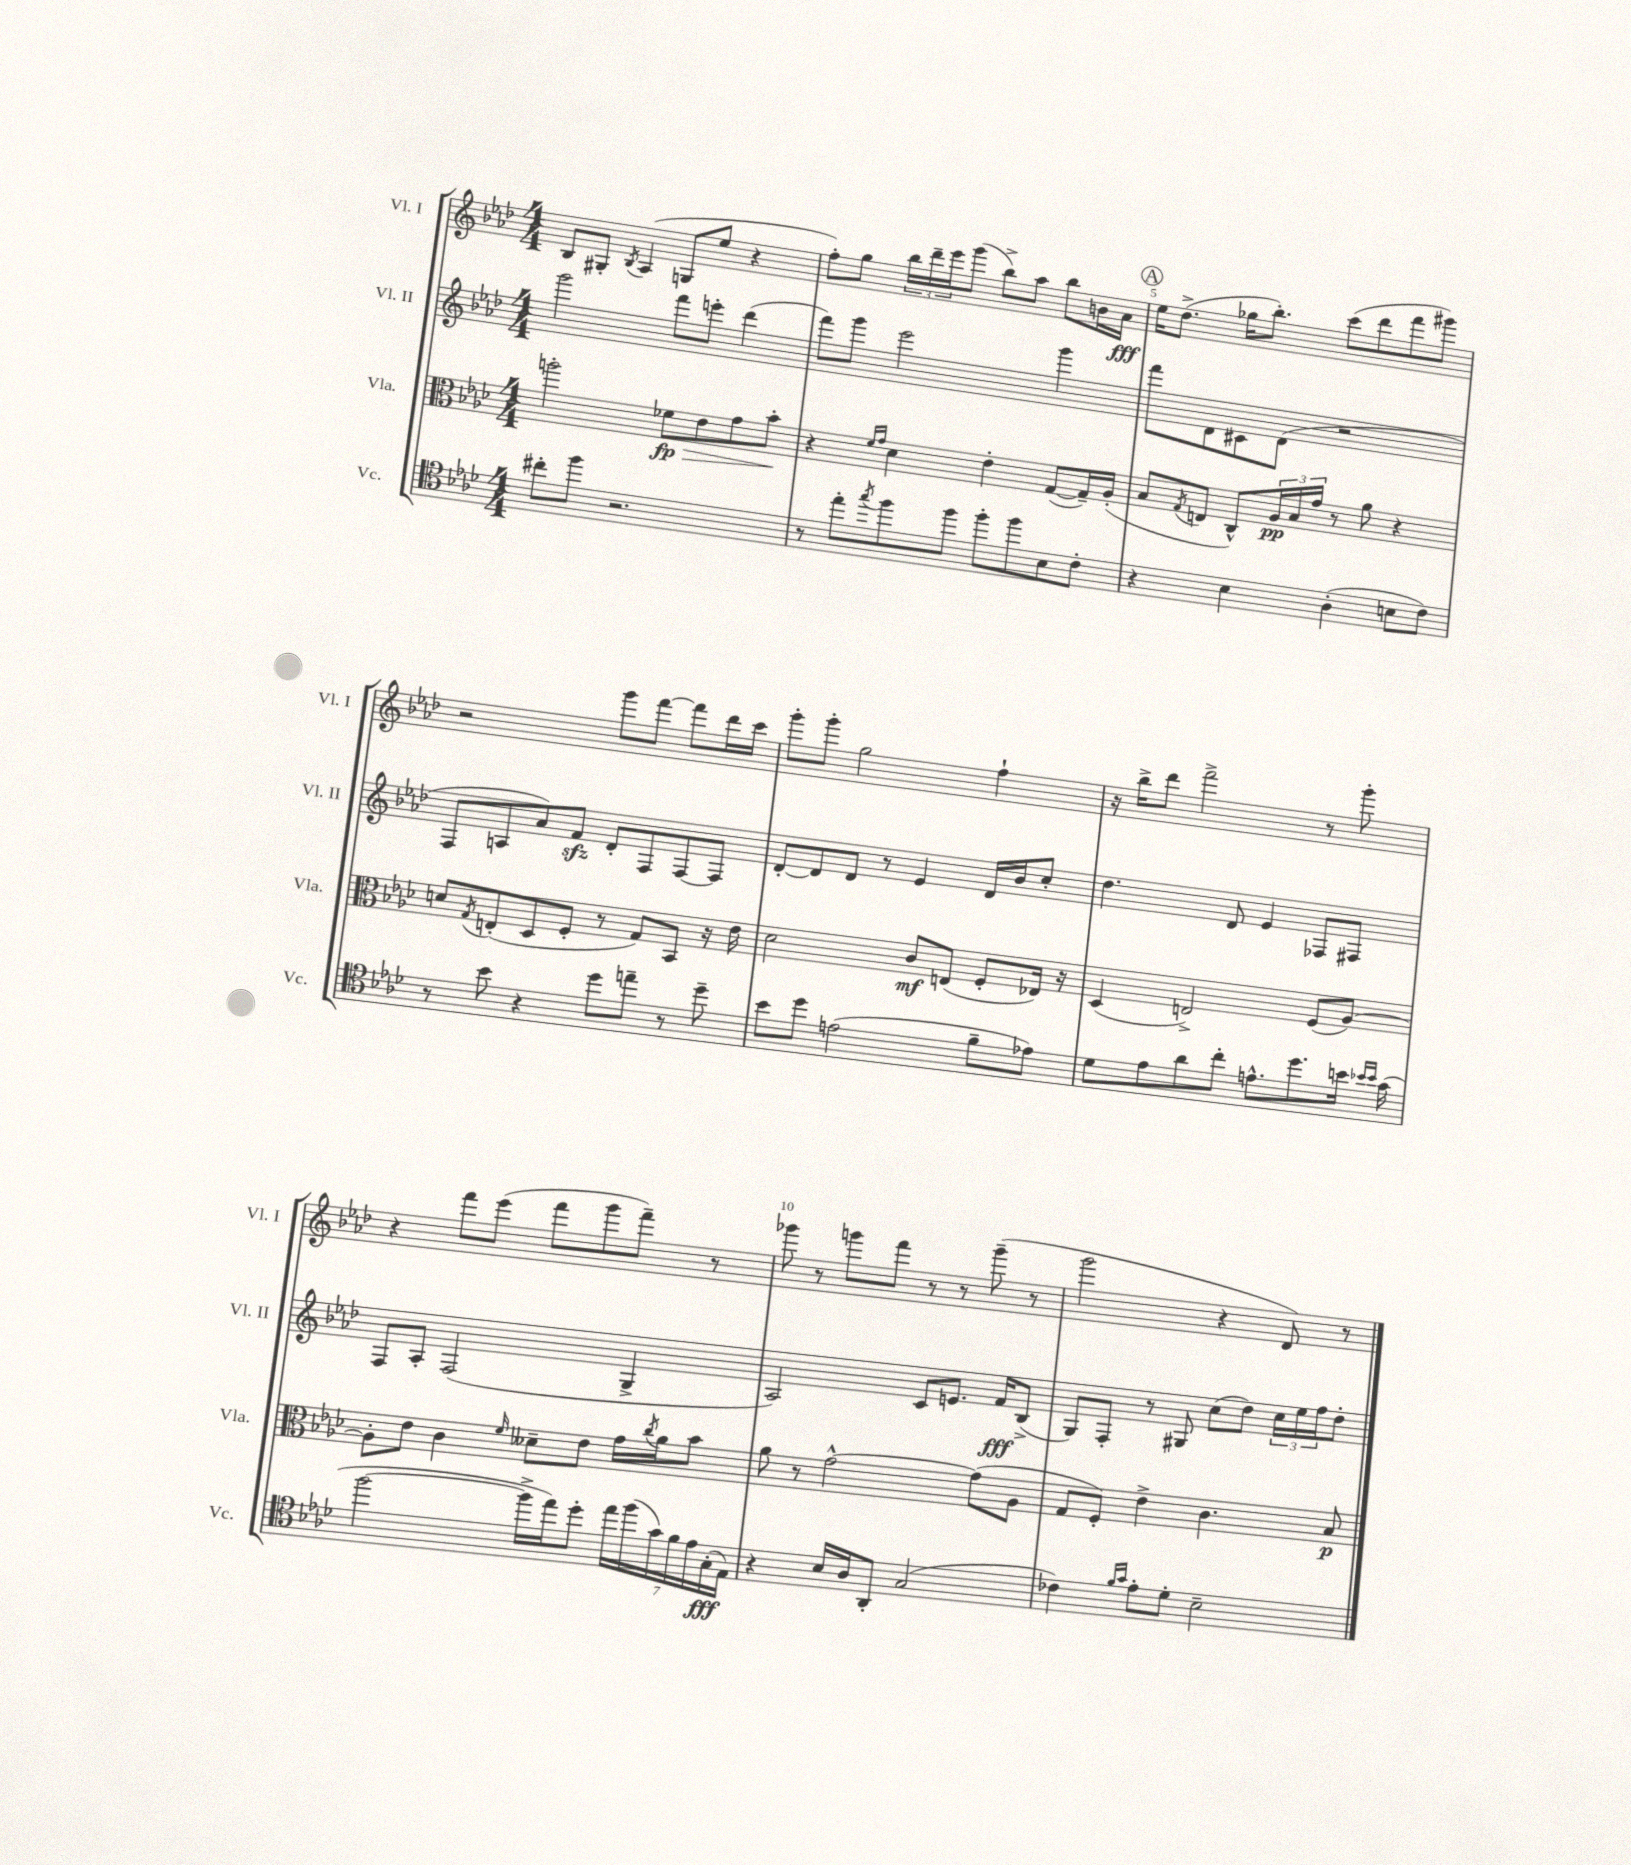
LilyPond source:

<<
\new StaffGroup <<
\new Staff = "s0" \with { instrumentName = "Vl. I" shortInstrumentName = "Vl. I" } {
    \clef treble \key aes \major \numericTimeSignature \time 4/4
    bes8 gis8-. \acciaccatura { bes8 } aes4( g8 ees''8 r4 |
    f''8-.) g''8 \tuplet 3/2 { bes''16 des'''16-- ees'''16 } g'''8( bes''8->) aes''8 bes''8 b'16 aes'16\fff |
    \mark \markup { \circle "A" } ees''16 des''8.->( ges''16 bes''8.-.) c'''8( des'''8 f'''8 gis'''8) |
    r2 g'''8 f'''8~ f'''8 des'''16 c'''16 |
    g'''8-. g'''8-. g''2 f''4-! |
    r16 bes''16-> des'''8 f'''2-> r8 g'''8-. |
    r4 f'''8 ees'''8( f'''8 g'''8 f'''8--) r8 |
    ges'''8 r8 g'''8 f'''8 r8 r8 g'''8--( r8 |
    g'''2 r4 des'8) r8 \bar "|." |
}
\new Staff = "s1" \with { instrumentName = "Vl. II" shortInstrumentName = "Vl. II" } {
    \clef treble \key aes \major \numericTimeSignature \time 4/4
    g'''2 f'''8 e'''8-. des'''4( |
    f'''8) g'''8 ees'''2 g'''4 |
    \mark \markup { \circle "A" } f'''8 des'8 cis'8 des'8( r2 |
    f8 a8 aes'8) f'8\sfz des'8-. f8 f8~ f8 |
    des'8~-. des'8 des'8 r8 ees'4 des'16 bes'16 c''8-. |
    des''4. des'8 ees'4 fes8 fis8 |
    f8 aes8-. f2( g4-> |
    aes2) c'8 e'8. f'16\fff bes8->( |
    g8) f8-. r8 gis8 c''8( des''8) \tuplet 3/2 { c''16 ees''16 f''16 } des''8-. \bar "|." |
}
\new Staff = "s2" \with { instrumentName = "Vla." shortInstrumentName = "Vla." } {
    \clef alto \key aes \major \numericTimeSignature \time 4/4
    a''2-. fes'8\fp\> ees'8 g'8 bes'8-.\! |
    r4 \grace { f'16 g'16 } des'4 ees'4-. g8~( g16--) aes16-.( |
    \mark \markup { \circle "A" } bes8 \acciaccatura { g8 } e8 c8-^) \tuplet 3/2 { aes16\pp bes16 g'16 } r8 aes'8 r4 |
    d'8 \acciaccatura { g8 } e8-.( des8 f8-. r8 g8) bes,8 r16 ees'16 |
    des'2 c'8\mf e8( f8-. ees16) r16 |
    des4( e2->) f8( aes8~) |
    aes8-. ees'8 c'4 \grace { f'16 } deses'8-- ees'8 g'16 \acciaccatura { c''8 } aes'16 bes'8 |
    aes'8 r8 g'2~-^ g'8( aes8 |
    g8 f8-.) ees'4-> c'4. bes8\p \bar "|." |
}
\new Staff = "s3" \with { instrumentName = "Vc." shortInstrumentName = "Vc." } {
    \clef tenor \key aes \major \numericTimeSignature \time 4/4
    cis''8-. f''8 r2. |
    r8 ees''8-. \acciaccatura { g''8 } f''8 f''8 f''8-. f''8 bes8 c'8-. |
    \mark \markup { \circle "A" } r4 bes4 aes4-.( b8 c'8) |
    r8 bes'8 r4 des''8 e''8-- r8 des''8-- |
    bes'8 des''8 e'2( f'8-- ees'8) |
    des'8 ees'8 aes'8 c''8-. e'8.-^ des''8. b'16 \grace { bes'16 bes'16 } g'16( |
    f''2~ f''16-> ees''16) des''8-. \tuplet 7/4 { ees''16 f''16( g'16) f'16 ees'16 g16-.\fff( ees16) } |
    r4 bes16 aes16 aes,8-. g2( |
    ces'4) \grace { f'16 g'16 } ees'8-. des'8-. bes2-- \bar "|." |
}
>>
>>
\layout { \context { \Score currentBarNumber = #3 \override BarNumber.break-visibility = ##(#f #t #t) barNumberVisibility = #(every-nth-bar-number-visible 5) } }
